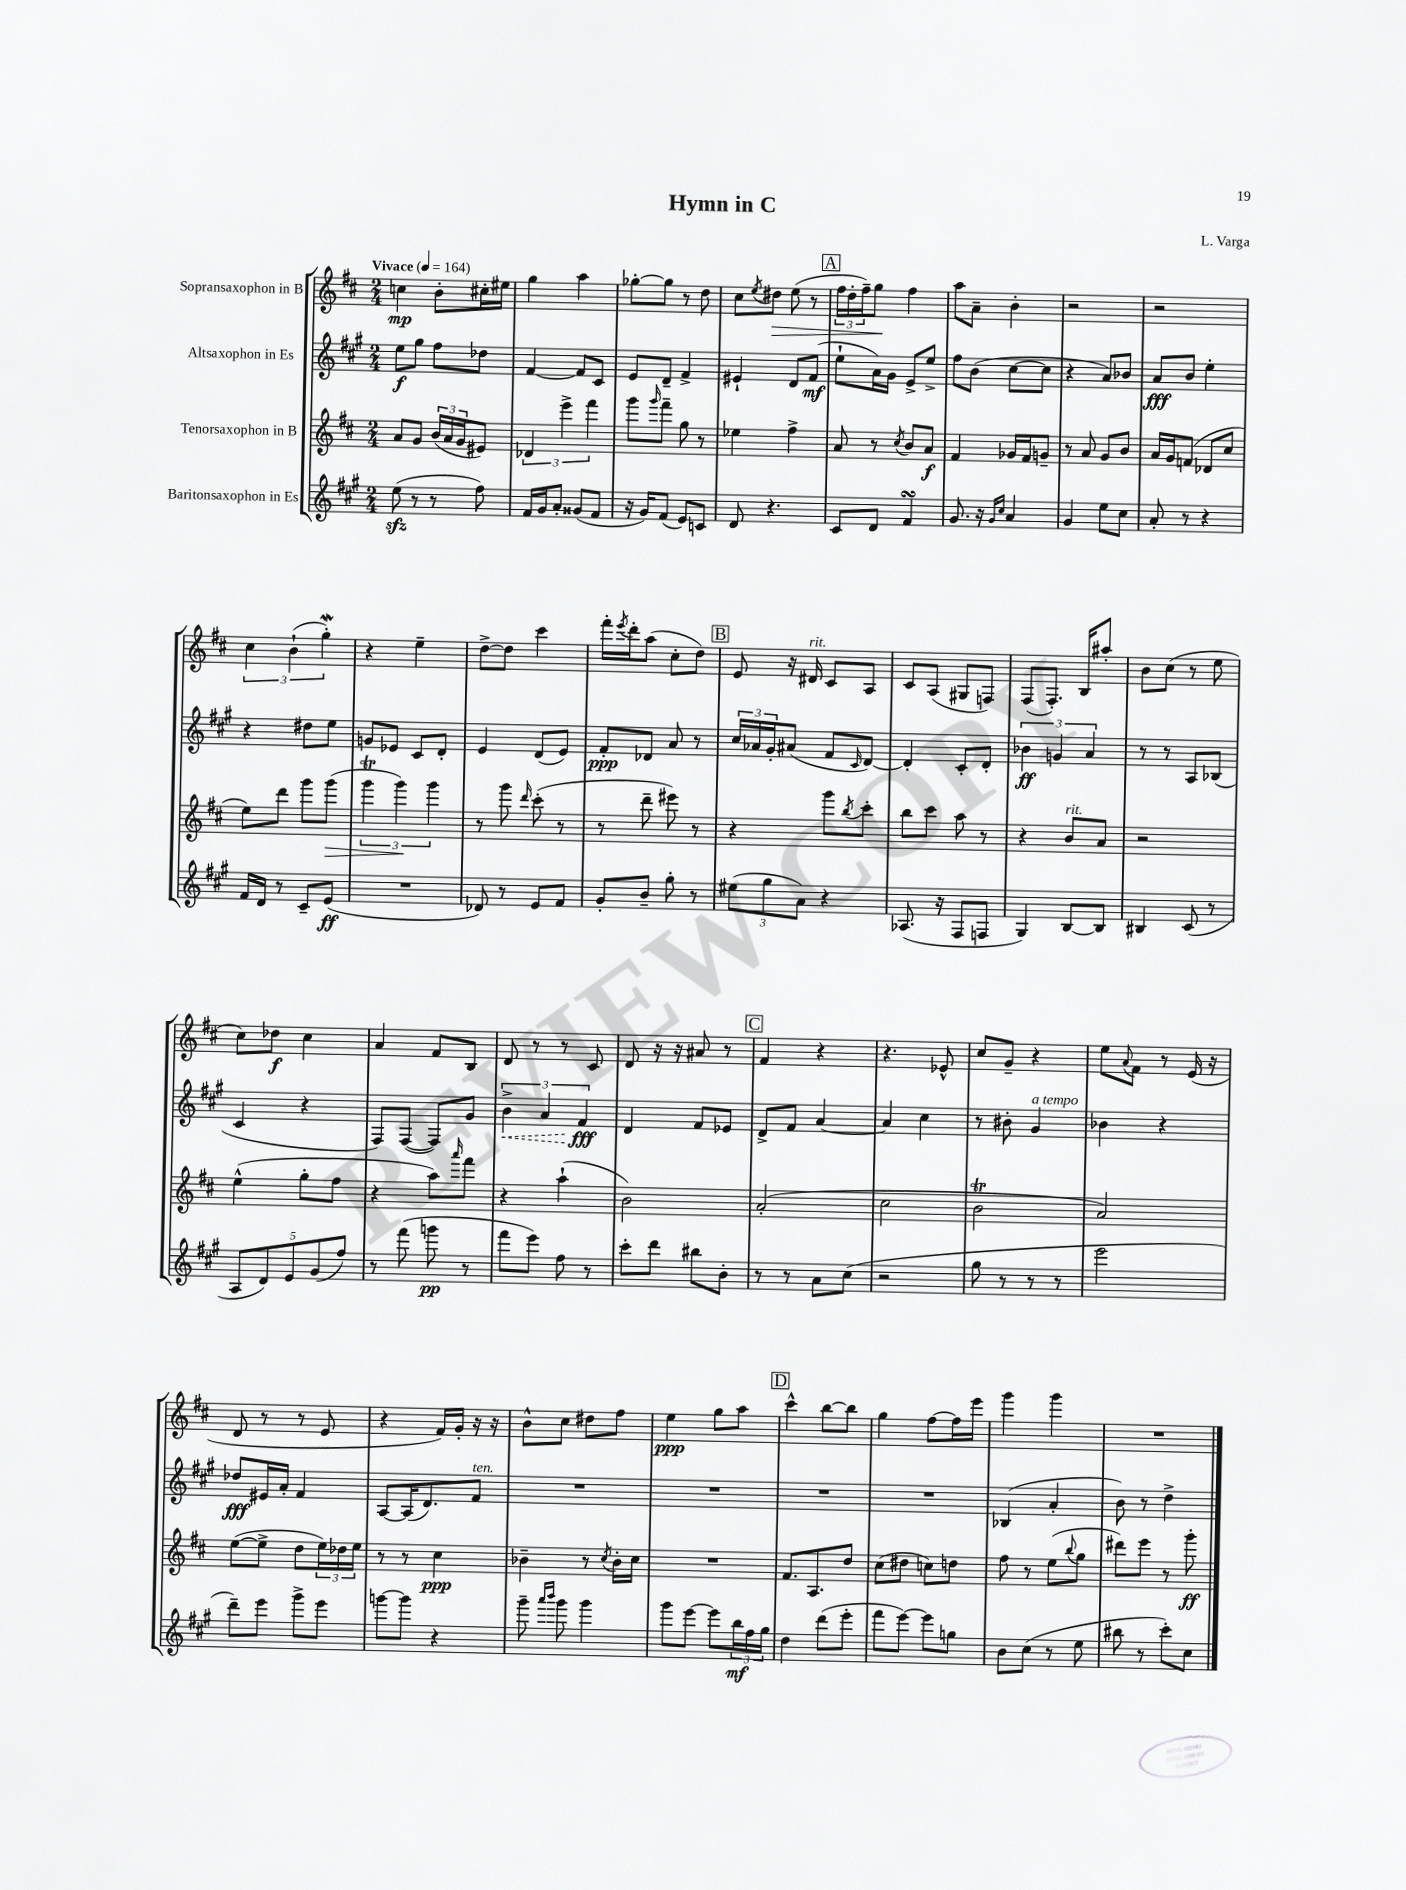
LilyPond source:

\header { title = "Hymn in C" composer = "L. Varga" }
<<
\new StaffGroup <<
\new Staff = "s0" \with { instrumentName = "Sopransaxophon in B" } {
    \clef treble \key d \major \numericTimeSignature \time 2/4 \tempo "Vivace" 4 = 164
    c''4\mp b'8-. cis''16-. eis''16 |
    g''4 a''4 |
    ges''8~-. ges''8 r8 d''8 |
    cis''8 \acciaccatura { e''8 } dis''8\> e''8( r8 |
    \mark \markup { \box "A" } \tuplet 3/2 { fis''16 d''16-. fis''16--) } g''8\! fis''4 |
    a''8 a'8-- b'4-. |
    r2 |
    r2 |
    \tuplet 3/2 { cis''4 b'4-!( g''4-.\mordent) } |
    r4 e''4-- |
    d''8~-> d''8 cis'''4 |
    fis'''16-. \acciaccatura { e'''8 } d'''16-. a''8( cis''8-. d''8) |
    \mark \markup { \box "B" } e'8 r16 dis'16^\markup { \italic "rit." } cis'8 a8 |
    cis'8 a8( gis8 f8) |
    fis8( fis8.-.) b16 ais''8-. |
    b'8 cis''8( r8 e''8 |
    cis''8) des''8\f cis''4 |
    a'4 fis'8 b8 |
    d'8 r8 r8 cis'8 |
    d'8 r16 r16 ais'8 r8 |
    \mark \markup { \box "C" } fis'4 r4 |
    r4. ees'8-^ |
    cis''8 g'8-- r4 |
    e''8 \appoggiatura { a'8 } fis'8 r8 e'16( r16 |
    d'8 r8 r8 e'8 |
    r4 fis'16) g'16-. r16 r16 |
    b'8-^ cis''8 dis''8 fis''8 |
    e''4\ppp g''8 a''8 |
    \mark \markup { \box "D" } cis'''4-^ b''8~ b''8 |
    g''4 fis''8~ fis''16 e'''16 |
    g'''4 g'''4 |
    R2 \bar "|." |
}
\new Staff = "s1" \with { instrumentName = "Altsaxophon in Es" } {
    \clef treble \key a \major \numericTimeSignature \time 2/4
    e''8\f gis''8 fis''8 des''8 |
    fis'4~ fis'8 cis'8 |
    e'8 d'8-- fis'4-> |
    eis'4-! d'8 fis'8\mf( |
    \mark \markup { \box "A" } e''8-! a'16) gis'16 e'8-> e''8-> |
    fis''8 b'8( cis''8~ cis''8 |
    r4 a'8) bes'8 |
    a'8\fff b'8 e''4-. |
    r4 dis''8 e''8 |
    g'8 ees'8 cis'8 d'8-. |
    e'4 d'8( e'8) |
    fis'8-.\ppp des'8 a'8 r8 |
    \mark \markup { \box "B" } \tuplet 3/2 { cis''16 aes'16 gis'16-. } ais'8( fis'8 \grace { cis'16 } d'8~) |
    d'4-. cis'8-. d'8-. |
    \tuplet 3/2 { bes'4\ff g'4 a'4 } |
    r8 r8 a8 bes8( |
    cis'4 r4 |
    fis8) fis8~( fis8) gis'8 |
    \tuplet 3/2 { \once \override Hairpin.style = #'dashed-line b'4->\< a'4 fis'4\fff\! } |
    d'4 fis'8 ees'8 |
    \mark \markup { \box "C" } d'8-> fis'8 a'4~ |
    a'4 cis''4 |
    r8 bis'8-. gis'4^\markup { \italic "a tempo" } |
    bes'4 r4 |
    des''8\fff eis'16 a'16-. fis'4 |
    a8~ a16( d'8.) fis'8^\markup { \italic "ten." } |
    R2 |
    R2 |
    \mark \markup { \box "D" } R2 |
    R2 |
    bes4( a'4-. |
    b'8) r8 d''4-> \bar "|." |
}
\new Staff = "s2" \with { instrumentName = "Tenorsaxophon in B" } {
    \clef treble \key d \major \numericTimeSignature \time 2/4
    a'8 g'8 \tuplet 3/2 { b'16( a'16 g'16 } eis'8) |
    \tuplet 3/2 { des'4 e'''4-> fis'''4 } |
    g'''8 \grace { g'''16 } fis'''8-- g''8 r8 |
    ees''4 fis''4-> |
    \mark \markup { \box "A" } a'8 r8 \acciaccatura { cis''8 } b'8 a'8\f |
    fis'4 ges'16 fis'16 g'8-- |
    r8 a'8 g'8 b'8 |
    a'16 g'16 f'8( des'8 cis''8 |
    e''8) d'''8 g'''8 g'''8\>( |
    \tuplet 3/2 { g'''4\trill g'''4\!) g'''4 } |
    r8 g'''8 \grace { d'''16 } cis'''8-.( r8 |
    r8 d'''8-- eis'''8) r8 |
    \mark \markup { \box "B" } r4 g'''8 \acciaccatura { b''8 } cis'''8-. |
    b''8 cis'''8 a''8 r8 |
    r4 b'8^\markup { \italic "rit." } a'8 |
    r2 |
    e''4-^( g''8-. fis''8 |
    r4 a''8) \grace { a'''16 } fis'''8 |
    r4 a''4-!( |
    b'2) |
    \mark \markup { \box "C" } a'2-.( |
    cis''2 |
    b'2\trill |
    a'2) |
    e''8~( e''8-> d''8 \tuplet 3/2 { e''16) des''16 e''16 } |
    r8 r8 cis''4\ppp |
    bes'4-- r8 \acciaccatura { cis''8 } bes'16-. cis''16 |
    R2 |
    \mark \markup { \box "D" } fis'8. a8. d''8 |
    cis''8( dis''8 c''8) d''8 |
    fis''8 r8 e''8( \appoggiatura { b''8 } g''8 |
    dis'''8) e'''8 r8 g'''8-.\ff \bar "|." |
}
\new Staff = "s3" \with { instrumentName = "Baritonsaxophon in Es" } {
    \clef treble \key a \major \numericTimeSignature \time 2/4
    e''8\sfz( r8 r8 fis''8) |
    fis'16 gis'16 a'8-. gisis'8( fis'8 |
    r16 gis'16) fis'8( e'8) c'8 |
    d'8 r4. |
    \mark \markup { \box "A" } cis'8 d'8 fis'4\turn |
    gis'8. r16 \grace { gis'16 cis''16 } a'4 |
    gis'4 e''8 cis''8 |
    a'8-. r8 r4 |
    fis'16 d'16 r8 cis'8-- e'8\ff( |
    R2 |
    des'8) r8 e'8 fis'8 |
    gis'8-. b'8-- gis''8-. r8 |
    \mark \markup { \box "B" } \tuplet 3/2 { eis''8( gis''8 a'8) } r4 |
    aes8.( r16 fis8 f8 |
    gis4) b8~ b8 |
    bis4 cis'8( r8 |
    \tuplet 5/4 { a8 d'8) e'8 gis'8( fis''8) } |
    r8 fis'''8( g'''8\pp r8 |
    fis'''8 e'''8) fis''8 r8 |
    cis'''8-. d'''8 bis''8 b'8-. |
    \mark \markup { \box "C" } r8 r8 a'8 cis''8( |
    r2 |
    gis''8 r8 r8 r8 |
    e'''2 |
    d'''8--) e'''8 gis'''8-> e'''8 |
    g'''8~ g'''8 r4 |
    gis'''8-- \grace { a'''16 b'''16 } gis'''8 gis'''4 |
    gis'''8 e'''8~ e'''8 \tuplet 3/2 { b''16\mf fis''16 gis''16 } |
    \mark \markup { \box "D" } d''4 d'''8( e'''8-. |
    fis'''8 e'''8~) e'''8 g''8 |
    b'8 cis''8( r8 e''8 |
    bis''8 r8 cis'''8-.) cis''8 \bar "|." |
}
>>
>>
\layout { \context { \Score \remove "Bar_number_engraver" } }
